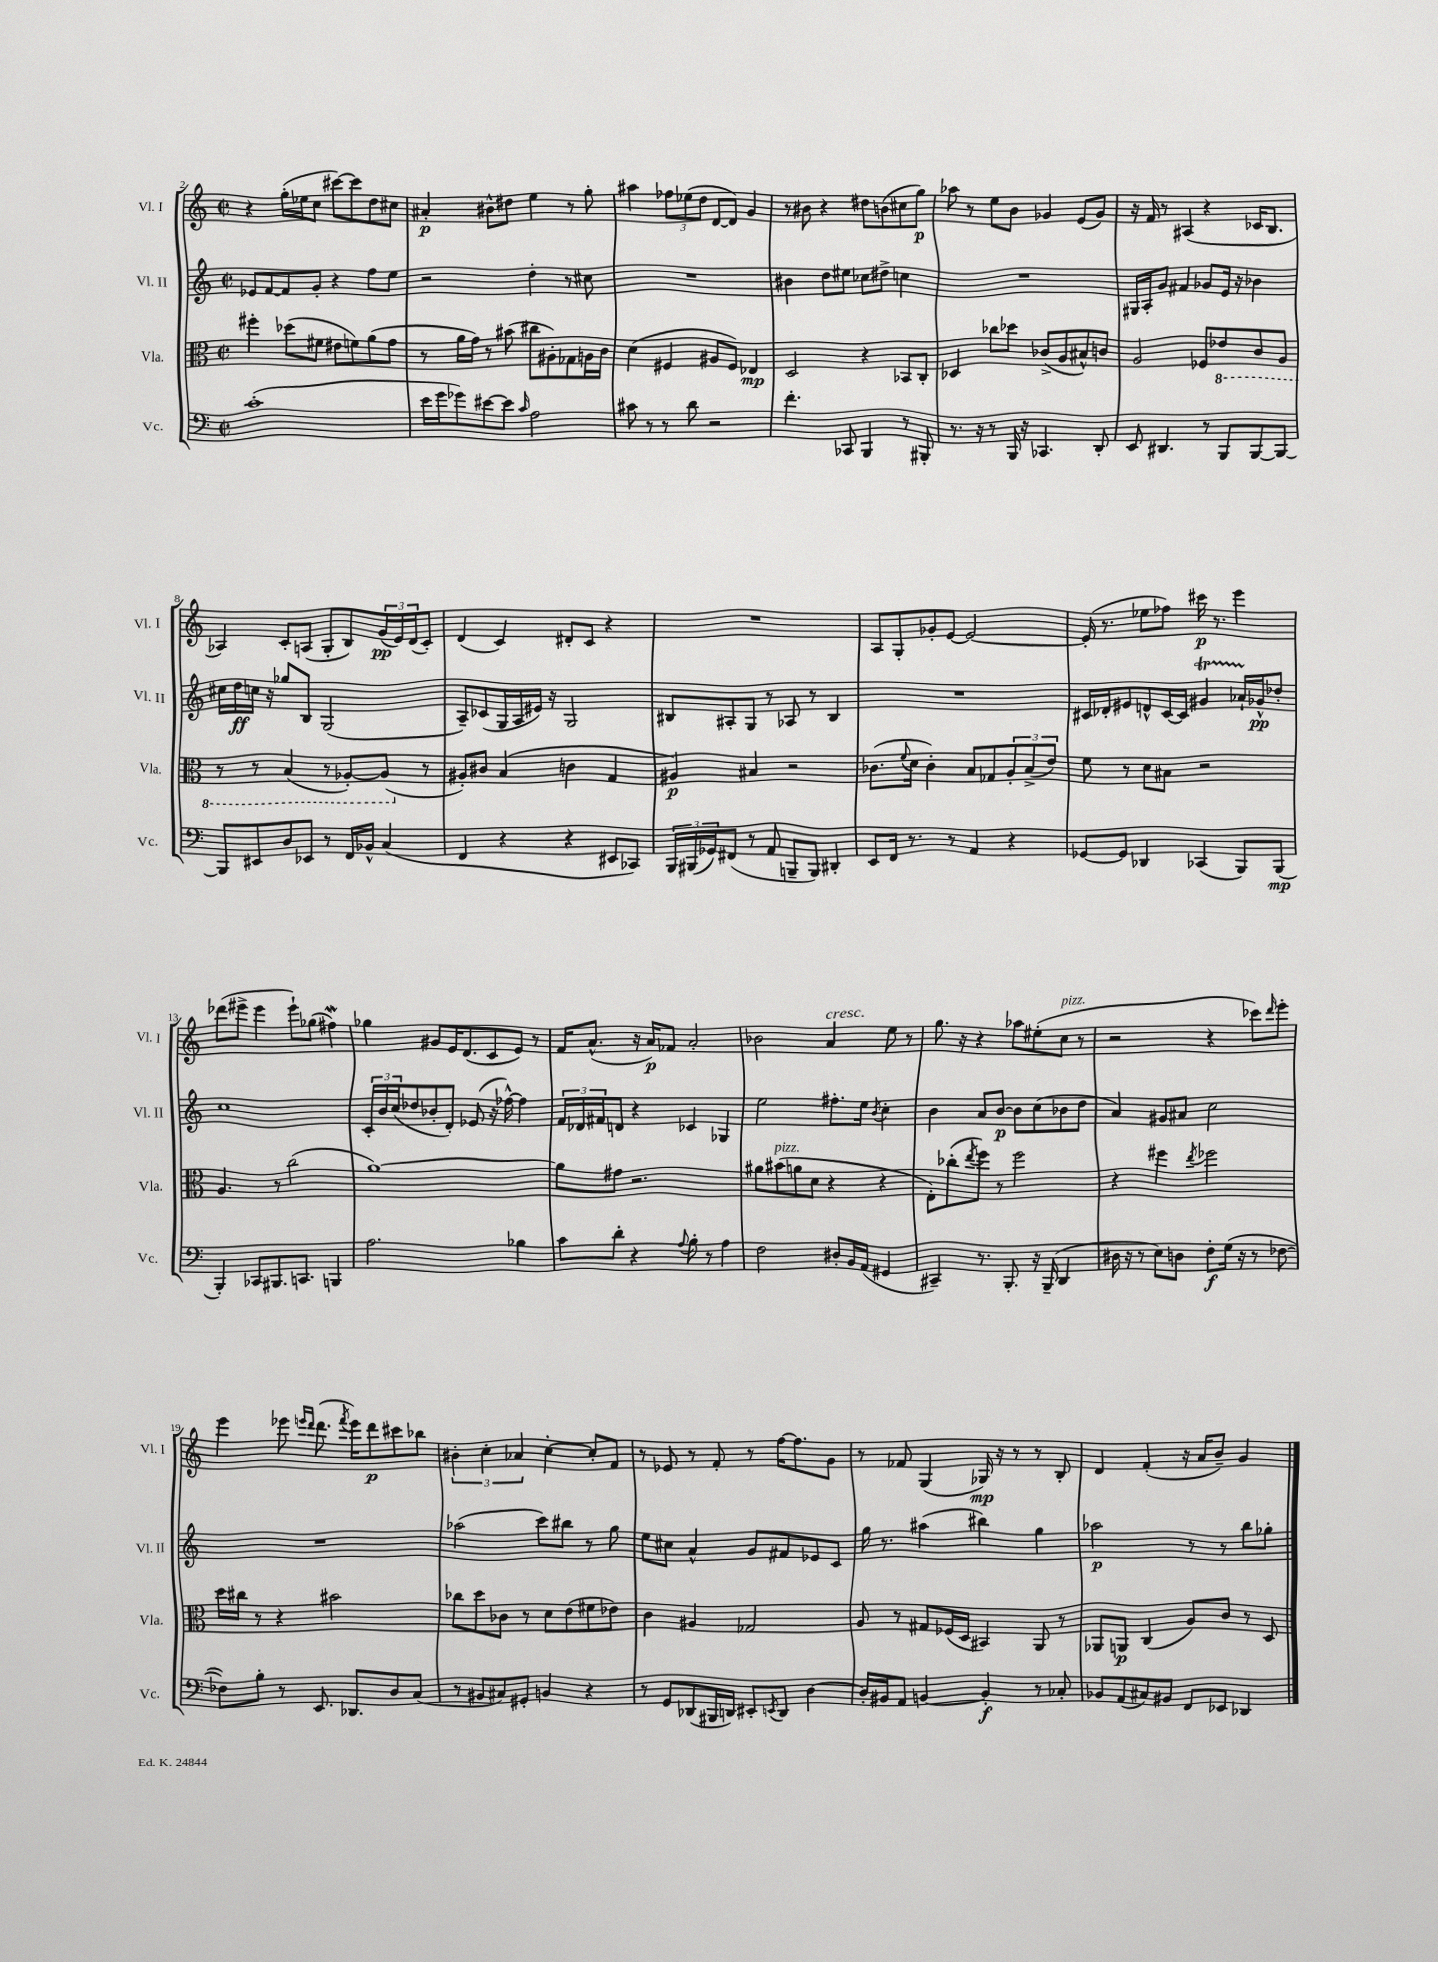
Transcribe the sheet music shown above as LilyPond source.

<<
\new StaffGroup <<
\new Staff = "s0" \with { instrumentName = "Vl. I" shortInstrumentName = "Vl. I" } {
    \clef treble \key c \major \defaultTimeSignature \time 2/2
    r4 g''16-.( ees''16 c''8 cis'''8~) cis'''8 d''8 cis''8 |
    ais'4-.\p bis'8-^ dis''8 e''4 r8 g''8-. |
    ais''4 \tuplet 3/2 { fes''8 ees''8( d''8 } d'8~ d'8) g'4 |
    r8 bis'8 r4 dis''8 b'8( cis''8 g''8\p) |
    aes''8 r8 e''8 b'8 ges'4 e'8( ges'8) |
    r16 f'16 r8 ais4( r4 ces'16 b8. |
    aes4) c'8-. a8( g8-. b8) \tuplet 3/2 { g'16\pp( e'16) d'16( } c'8-.) |
    d'4( c'4) dis'8-. c'8 r4 |
    R1 |
    a8 g8-. ges'8-. e'8~ e'2~ |
    e'16-.( r8. ees''8 fes''8) cis'''16\p r8. e'''4 |
    des'''8( eis'''8-> eis'''4 eis'''8-!) ges''8( fis''4\mordent) |
    ges''4 gis'8 e'16 d'8.( c'8 e'8) r8 |
    f'16 a'8.-^( r16 a'16\p) fes'8 a'2-. |
    bes'2 a'4^\markup { \italic "cresc." } e''8 r8 |
    g''8. r16 r4 aes''8 eis''8-.( c''8^\markup { \italic "pizz." } r8 |
    r2 r4 ces'''8) \grace { d'''16 } e'''8-. |
    e'''4 ees'''8 \grace { e'''16 d'''16 } d'''8.( \acciaccatura { f'''8 } e'''16) d'''8\p cis'''8 bes''8 |
    \tuplet 3/2 { bis'4-. c''4-. aes'4 } c''4~-. c''8-. f'8 |
    r8 ees'8 r8 f'8-. r8 f''16~ f''8. g'8 |
    r8 fes'8 g4( ges16\mp) r16 r8 r8 b8-. |
    d'4 f'4-.( r16 a'16 b'8--) g'4 \bar "|." |
}
\new Staff = "s1" \with { instrumentName = "Vl. II" shortInstrumentName = "Vl. II" } {
    \clef treble \key c \major \defaultTimeSignature \time 2/2
    ees'8 f'8~ f'8 g'8-. r4 f''8 e''8 |
    r2 d''4-. r8 cis''8 |
    R1 |
    bis'4 d''8 eis''8 ces''8 dis''8-> c''4 |
    R1 |
    gis16 a16-. g'8 fis'4 ges'8 e'16 r16 bes'4 |
    cis''16 d''16\ff c''16 r16 ges''8 b8 g2( |
    a8--) ces'8( g16 a16 eis'16) r16 g2 |
    bis8 ais8-. g8 r8 aes8 r8 bis4 |
    R1 |
    cis'16 des'16-. eis'8 d'8-^ cis'16~ cis'16 gis'4\startTrillSpan aes'16-! ges'16-^\stopTrillSpan\pp des''8-. |
    c''1 |
    \tuplet 3/2 { c'16-. b'16 c''16( } des''8 bes'8-. d'8-.) ees'8( r16 fes''16~-^) fes''4 |
    \tuplet 3/2 { f'16 des'16 fis'16 } d'8 r4 ces'4 ges4 |
    e''2 fis''8.-. e''16 \acciaccatura { b'8 } c''4-. |
    b'4 a'8 b'8~\p b'8 c''8( bes'8 d''8 |
    a'4) gis'8 ais'8 c''2 |
    R1 |
    aes''2( c'''8) bis''8 r8 g''8 |
    e''8 cis''8 a'4-^ g'8 fis'8 ees'8 c'8 |
    g''16 r8. ais''4( bis''4) g''4 |
    aes''2\p r8 r8 b''8 ges''8-. \bar "|." |
}
\new Staff = "s2" \with { instrumentName = "Vla." shortInstrumentName = "Vla." } {
    \clef alto \key c \major \defaultTimeSignature \time 2/2
    fis''4-. des''8( fis'8 eis'8 f'8) a'8( g'8 |
    r8 a'16 g'16) r8 bis'8( cis''8 ais8-.) ges8 a16 c'16 |
    d'4( fis4 ais8 fis8) ees4\mp |
    d2 r4 bes,8 c8-. |
    des4 ces''8 des''8 ces'8->( a8 bis8-^) c'8 |
    a2 fes8 \ottava #-1 ees8 c8 a,8 |
    r8 r8 b,4( r8 aes,8~-.) aes,8( \ottava #0 r8 |
    ais8-.) cis'8 b4( c'4 g4 |
    ais4\p) bis4 r2 |
    ces'8.( \appoggiatura { f'8 } d'16 ces'4-.) b8 ges8 \tuplet 3/2 { a8-. b8->( e'8) } |
    f'8 r8 d'8 bis8 r2 |
    a4. r8 c''2( |
    a'1~) |
    a'8 gis'8 r2. |
    ais'8 bis'8^\markup { \italic "pizz." }( a'8 d'8 r4 r4 |
    e8-.) ces''8-.( \acciaccatura { e''8 } f''8) r8 f''2 |
    r4 fis''4 \acciaccatura { e''8 } fes''2 |
    d''16 cis''16 r8 r4 bis'2 |
    ces''8 d''8 ces'8 r8 d'8 e'8( fis'8 ees'8) |
    c'4 ais4 ges2 |
    a8 r8 gis8 fes16( d16 bis,4) a,8 r8 |
    aes,8 a,8\p c4( a8) c'8 r8 d8 \bar "|." |
}
\new Staff = "s3" \with { instrumentName = "Vc." shortInstrumentName = "Vc." } {
    \clef bass \key c \major \defaultTimeSignature \time 2/2
    c'1-.( |
    e'16 g'16 ges'8) eis'8~ eis'8 \grace { c'16 } a2 |
    cis'8 r8 r8 d'8 r2 |
    f'4.-. ces,8 b,,4 r8 bis,,8-. |
    r8. r16 r8 b,,16 r16 ces,4. d,8-. |
    e,8 dis,4. r8 b,,8 b,,8~ b,,8~ |
    b,,8 eis,8 d8 ees,8 r8 f,16 bes,16-^ c4( |
    f,4 r4 r4 eis,8 ces,8) |
    \tuplet 3/2 { b,,16 bis,,16( ges,16) } fis,8( r8 a,8 b,,8-- b,,8) dis,4-. |
    e,8 f,16 r8. r8 a,4 r4 |
    ges,8~ ges,8 des,4 ces,4( b,,8) b,,8\mp( |
    b,,4-.) ces,8 bis,,8. c,8. b,,4 |
    a2. bes4 |
    c'8 d'8-. r4 \appoggiatura { a8 } b8-. r8 a4 |
    f2 dis8-. b,16 a,16( gis,4 |
    cis,4--) r8. b,,8.-. r16 b,,16--( d,4 |
    dis16 r16 r8 e8) d8 f8-.\f g16( r16 r8 fes8~ |
    fes8) b8-. r8 e,8. des,8. d8 c8( |
    r8 bis,8 cis8) gis,8-. b,4 r4 |
    r8 g,8 des,8( bis,,16 d,16) eis,8-. \acciaccatura { e,8 } d,8 d4~ |
    d16-. bis,16 a,8 b,4~ b,4-.\f r8 ces8-. |
    bes,8 a,8( cis8) bis,8 f,8 ees,8 des,4 \bar "|." |
}
>>
>>
\layout { \context { \Score currentBarNumber = #2 } }
